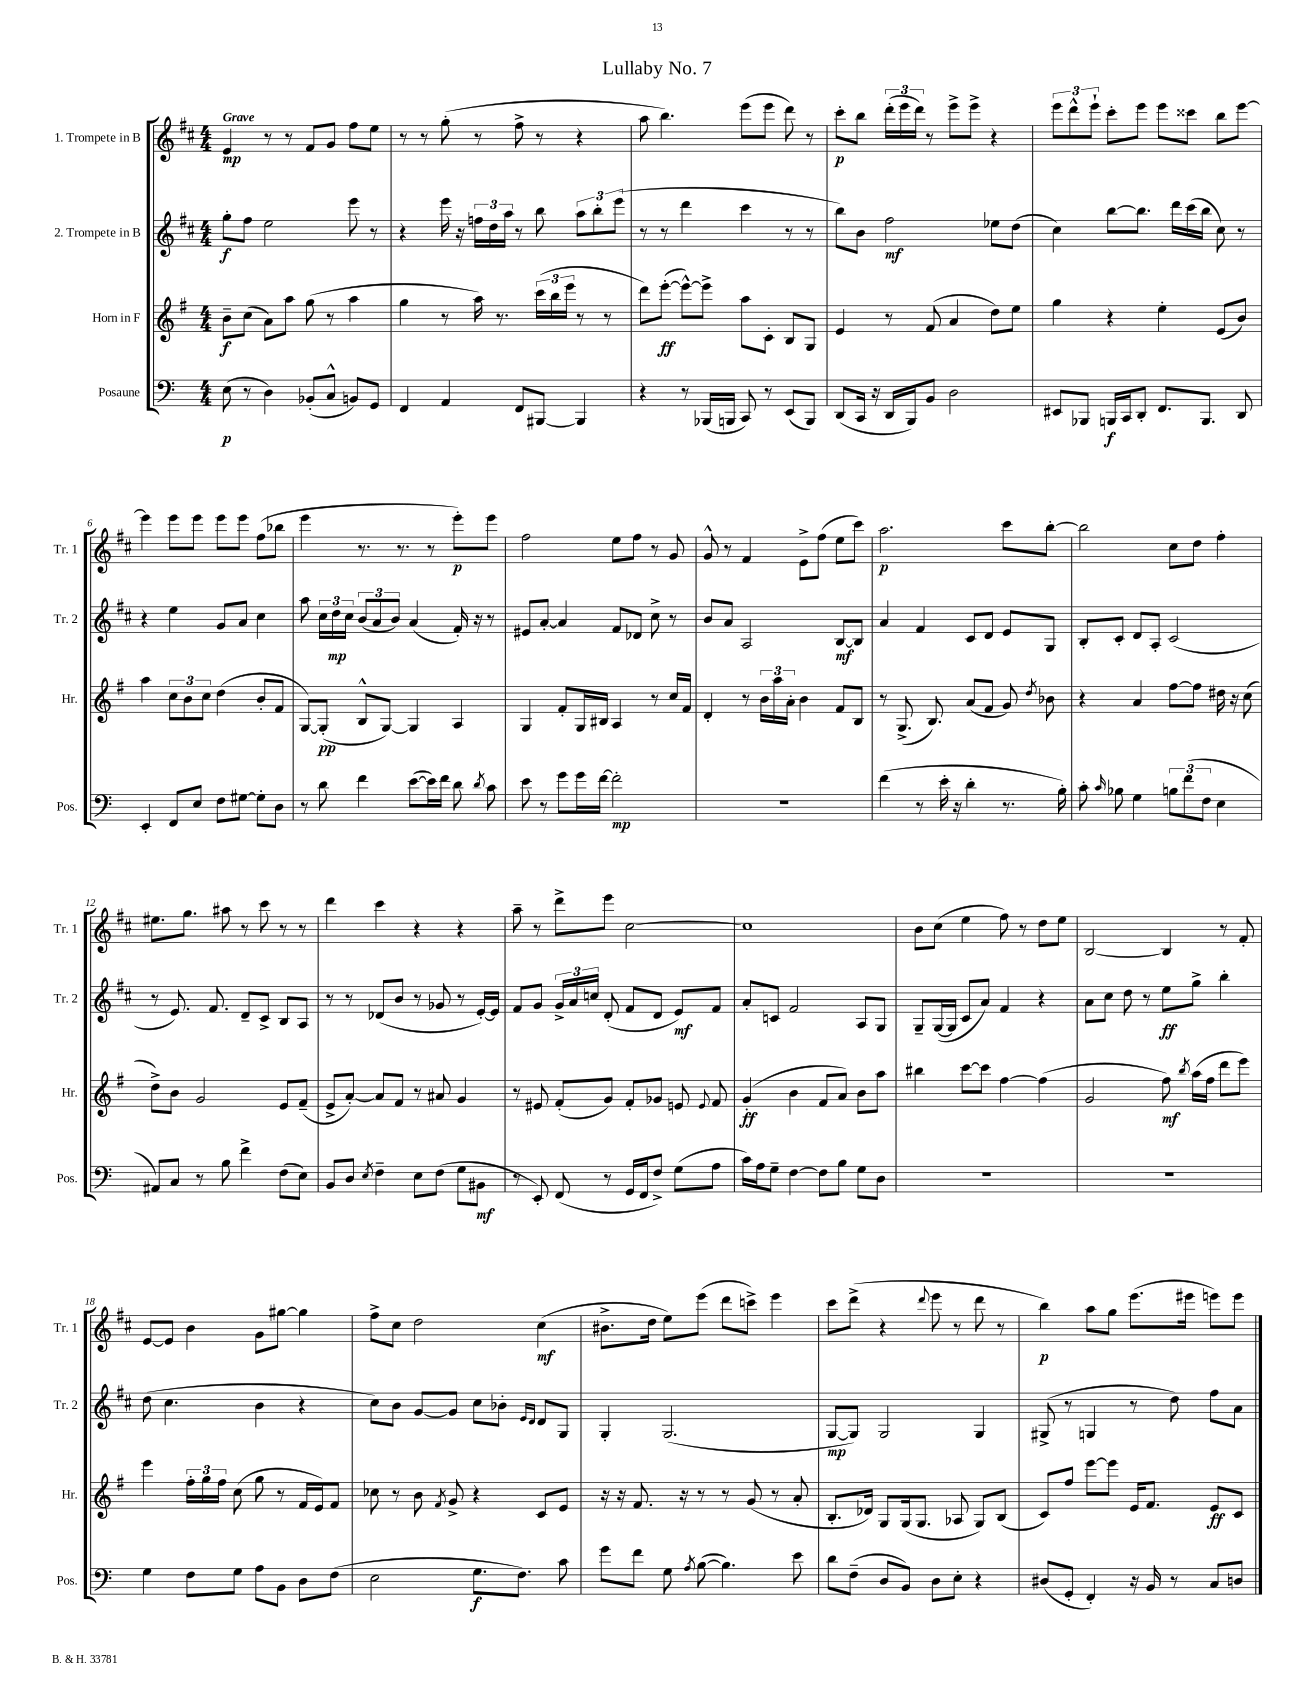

**kern	**kern	**kern	**kern
*staff4	*staff3	*staff2	*staff1
*clefF4	*clefG2	*clefG2	*clefG2
*k[]	*k[f#]	*k[f#c#]	*k[f#c#]
*M4/4	*M4/4	*M4/4	*M4/4
(8E\	8b~\L	8gg'\L	4e/
8r	(8cc\J	8ff#\J	.
4D\)	8a\L)	2ee\	8r
.	8aa\J	.	8r
(8BB-'/L	(8gg\	.	8f#/L
8C^^/J	8r	.	8g/J
8BB/L)	4aa\	8eee\	8ff#\L
8GG/J	.	8r	8ee\J
=	=	=	=
4FF/	4gg\	4r	8r
.	.	.	8r
4AA/	8r	16eee\	(8gg'\
.	.	16r	.
.	16aa\)	24ff\LL	8r
.	.	24dd\	.
.	8.r	.	.
.	.	24aa\JJ	.
8FF/L	.	8r	8ff#^\
[8BBB#/J	(24ccc\LL	8bb\	8r
.	24bb\	.	.
.	24eee\JJ	.	.
4BBB#/]	8r	12aa\L	4r
.	.	12bb'\	.
.	8r	.	.
.	.	(12eee\J	.
=	=	=	=
4r	8ddd\L)	8r	8aa\
.	([8eee'\J	8r	4.bb\)
8r	8eee^^\_L)	4ddd\	.
(16BBB-/LL	8eee^\]J	.	.
16BBB/JJ	.	.	.
8CC/)	8aa\L	4ccc#\	(8eee\L
8r	8c'\J	.	8eee\J
(8EE/L	8B/L	8r	8ddd\)
8BBB/J)	8G/J	8r	8r
=	=	=	=
(8DD/L	4e/	8bb\L)	8ccc#'\L
16CC/Jk	.	8b\J	8bb\J
16r	.	.	.
16DD/LL	8r	2ff#\	(24ddd'\LL
.	.	.	24eee\
16BBB/J)	.	.	.
.	.	.	24ddd\JJ)
8BB/J	(8f#/	.	8r
2D\	4a/	.	8eee^\L
.	.	.	8eee^\J
.	8dd\L)	8ee-\L	4r
.	8ee\J	(8dd\J	.
=	=	=	=
8EE#/L	4gg\	4cc#\)	12eee\L
.	.	.	12ddd^^\
8BBB-/J	.	.	.
.	.	.	12eee`\J
16BBB/LL	4r	[8bb\L	8ccc#'\L
16CC/J	.	.	.
8DD'/J	.	8.bb\]J	8eee\J
8.FF/L	4ee'\	.	8eee\L
.	.	16ddd\LL	.
.	.	(16ccc#\	8ccc##\J
8.BBB/J	.	16bb\JJ	.
.	(8e/L	8cc#\)	8bb\L
8DD/	8b/J)	8r	[8eee\J
=	=	=	=
4EE'/	4aa\	4r	4eee\]
8FF/L	12cc\L	4ee\	8eee\L
.	12b\	.	.
8E/J	.	.	8eee\J
.	12cc\J	.	.
8F\L	(4dd\	8g/L	8eee\L
[8G#\J	.	8a/J	8eee\J
8G#'\]L	8b'/L	4cc#\	(8ff#\L
8D\J	8f#/J	.	8bb-\J
=	=	=	=
8r	[8G/L)	8aa\	4eee\
8d\	(8G'/]J	24cc#\LL	.
.	.	24dd\	.
.	.	24cc#\JJ	.
4f\	8B^^/L	(12b/L	8.r
.	.	12a/	.
.	[8G/J)	.	.
.	.	12b/J)	.
.	.	.	8.r
([8e\L	4G/]	(4a/	.
16e\]L)	.	.	8r
16f\JJ	.	.	.
8d\	4A/	16f#'/)	8eee'\L)
.	.	16r	.
8qd/	.	.	.
8c\	.	8r	8eee\J
=	=	=	=
8e\	4G/	8e#/L	2ff#\
8r	.	[8a'/J	.
8g\L	8f#'/L	4a/]	.
16g\L	16G/L	.	.
[16f\JJ	16B#/JJ	.	.
2f'\]	4A/	8f#/L	8ee\L
.	.	8d-/J	8ff#\J
.	8r	8cc#^\	8r
.	16cc/LL	8r	8g/
.	16f#/JJ	.	.
=	=	=	=
1r	4d'/	8b/L	8g^^/
.	.	8a/J	8r
.	8r	2A/	4f#/
.	24b\LL	.	.
.	24aa\	.	.
.	24a'\JJ	.	.
.	4b\	.	8e^\L
.	.	.	(8ff#\J
.	8f#/L	[8B/L	8ee\L
.	8B/J	8B/]J	8ccc#\J)
=	=	=	=
(4f\	8r	4a/	2.aa\
.	(8.G^/	.	.
8r	.	4f#/	.
.	8.B/)	.	.
16e'\	.	.	.
16r	.	.	.
4d'\	(8a/L	8c#/L	.
.	8f#/J	8d/J	.
8.r	8g/)	8e/L	8ccc#\L
.	8qdd/	.	.
.	8b-\	8G/J	[8bb'\J
16B'\)	.	.	.
=	=	=	=
8c'\	4r	8B'/L	2bb\]
16qqc/	.	.	.
8B-\	.	8c#'/J	.
4G\	4a/	8d/L	.
.	.	8A'/J	.
12B\L	[8ff#\L	(2c#/	8cc#\L
(12f\	.	.	.
.	8ff#\]J	.	8dd\J
12F\J	.	.	.
4E\	16dd#\	.	4ff#'\
.	16r	.	.
.	(8cc\	.	.
=	=	=	=
8AA#/L)	8dd^\L)	8r	8.ee#\L
8C/J	8b\J	8.e/)	.
.	.	.	8.gg\J
8r	2g/	.	.
.	.	8.f#/	.
8B\	.	.	8aa#\
4f^\	.	8d~/L	8r
.	.	8c#^/J	8ccc#\
(8F\L	8e/L	8B/L	8r
8E\J)	(8f#~/J	8A/J	8r
=	=	=	=
8BB/L	8e^/L	8r	4ddd\
8D/J	[8a'/J)	8r	.
8qE/	.	.	.
4F~\	8a/]L	(8d-/L	4ccc#\
.	8f#/J	8b/J	.
8E\L	8r	8r	4r
(8F\J	8a#/	8g-/	.
8G\L	4g/	8r	4r
8BB#\J	.	[16e'/LL)	.
.	.	16e/]JJ	.
=	=	=	=
8r	8r	8f#/L	8aa~\
8EE'/)	8e#/	8g/J	8r
(8FF/	(8f#'/L	24g^/LL	8ddd^\L
.	.	24a/	.
.	.	24cc/JJ	.
8r	8g/J)	(8d'/	8eee\J
16GG/LL	8f#'/L	8f#/L	[2cc#\
16FF/J	.	.	.
8F^/J)	8g-/J	8d/J	.
(8G\L	8e/	8e/L)	.
.	8qqe/	.	.
8A\J	8f#/	8f#/J	.
=	=	=	=
16c\LL)	(4g'/	8a'/L	1cc#]
16A\J	.	.	.
8G~\J	.	8c/J	.
[4F\	4b\	2f#/	.
8F\]L	8f#/L	.	.
8B\J	8a/J)	.	.
8G\L	8b\L	8A/L	.
8D\J	8aa\J	8G/J	.
=	=	=	=
1r	4bb#\	8G~/L	8b\L
.	.	([16G/L	(8cc#\J
.	.	16G/]JJ	.
.	[8ccc\L	8c#/L	4ee\
.	8ccc\]J	8a/J)	.
.	[4ff#\	4f#/	8ff#\)
.	.	.	8r
.	(4ff#\]	4r	8dd\L
.	.	.	8ee\J
=	=	=	=
1r	2g/	8a\L	[2B/
.	.	8cc#\J	.
.	.	8dd\	.
.	.	8r	.
.	8ff#\)	8ee\L	4B/]
.	8qbb/	.	.
.	(16aa\LL	8gg^\J	.
.	16ff#\JJ	.	.
.	8ddd\L	4bb'\	8r
.	8eee\J)	.	8f#'/
=	=	=	=
4G\	4eee\	(8dd\	[8e/L
.	.	4.cc#\	8e/]J
8F\L	24ff#'\LL	.	4b\
.	24gg\	.	.
.	24ff#\JJ	.	.
8G\J	(8cc\	.	.
8A\L	8gg\	4b\	8g\L
8BB\J	8r	.	[8gg#\J
8D\L	16f#/LL	4r	4gg#\]
.	16e/J)	.	.
(8F\J	8f#/J	.	.
=	=	=	=
2E\	8cc-\	8cc#\L)	8ff#^\L
.	8r	8b\J	8cc#\J
.	8b\	[8g/L	2dd\
.	8qf#/	.	.
.	8g^/	8g/]J	.
8.G\L	4r	8cc#\L	.
.	.	8b-'\J	.
8.F\J)	.	.	.
.	.	16qqe/LL	.
.	.	16qqd/JJ	.
.	8c/L	8d/L	(4cc#\
8c\	8e/J	8G/J	.
=	=	=	=
8g\L	16r	4G'/	8.b#^\L
.	16r	.	.
8f\J	8.f#/	.	.
.	.	.	16dd\Jk
8G\	.	(2.G/	8ee\L)
.	16r	.	.
8qA/	.	.	.
([8B\	8r	.	(8eee\J
4.B\])	8r	.	8ddd\L
.	(8g/	.	8ccc^\J)
.	8r	.	4eee\
8e\	8a'/	.	.
=	=	=	=
8d\L	8.B'/L	[8G/L	8ccc#\L
(8F~\J	.	8G/]J)	(8ddd^\J
.	16d-/Jk)	.	.
8D/L	8G/L	2G/	4r
8BB/J)	(16G/k	.	.
.	8.G/J	.	.
.	.	.	8qqddd/
8D\L	.	.	8eee\
8E'\J	8A-/	.	8r
4r	8G/L)	4G/	8ddd\
.	(8B/J	.	8r
=	=	=	=
(8D#/L	8c/L)	(8G#^/	4bb\)
8GG'/J	8ff#/J	8r	.
4FF'/)	[8eee\L	4G/	8aa\L
.	8eee\]J	.	8gg\J
16r	16e/LK	8r	(8.eee\L
16BB/	8.f#/J	.	.
8r	.	8dd\)	.
.	.	.	16eee#\Jk
8C/L	8e/L	8ff#\L	8eee\L)
8D/J	8c/J	8a\J	8eee\J
==	==	==	==
*-	*-	*-	*-
